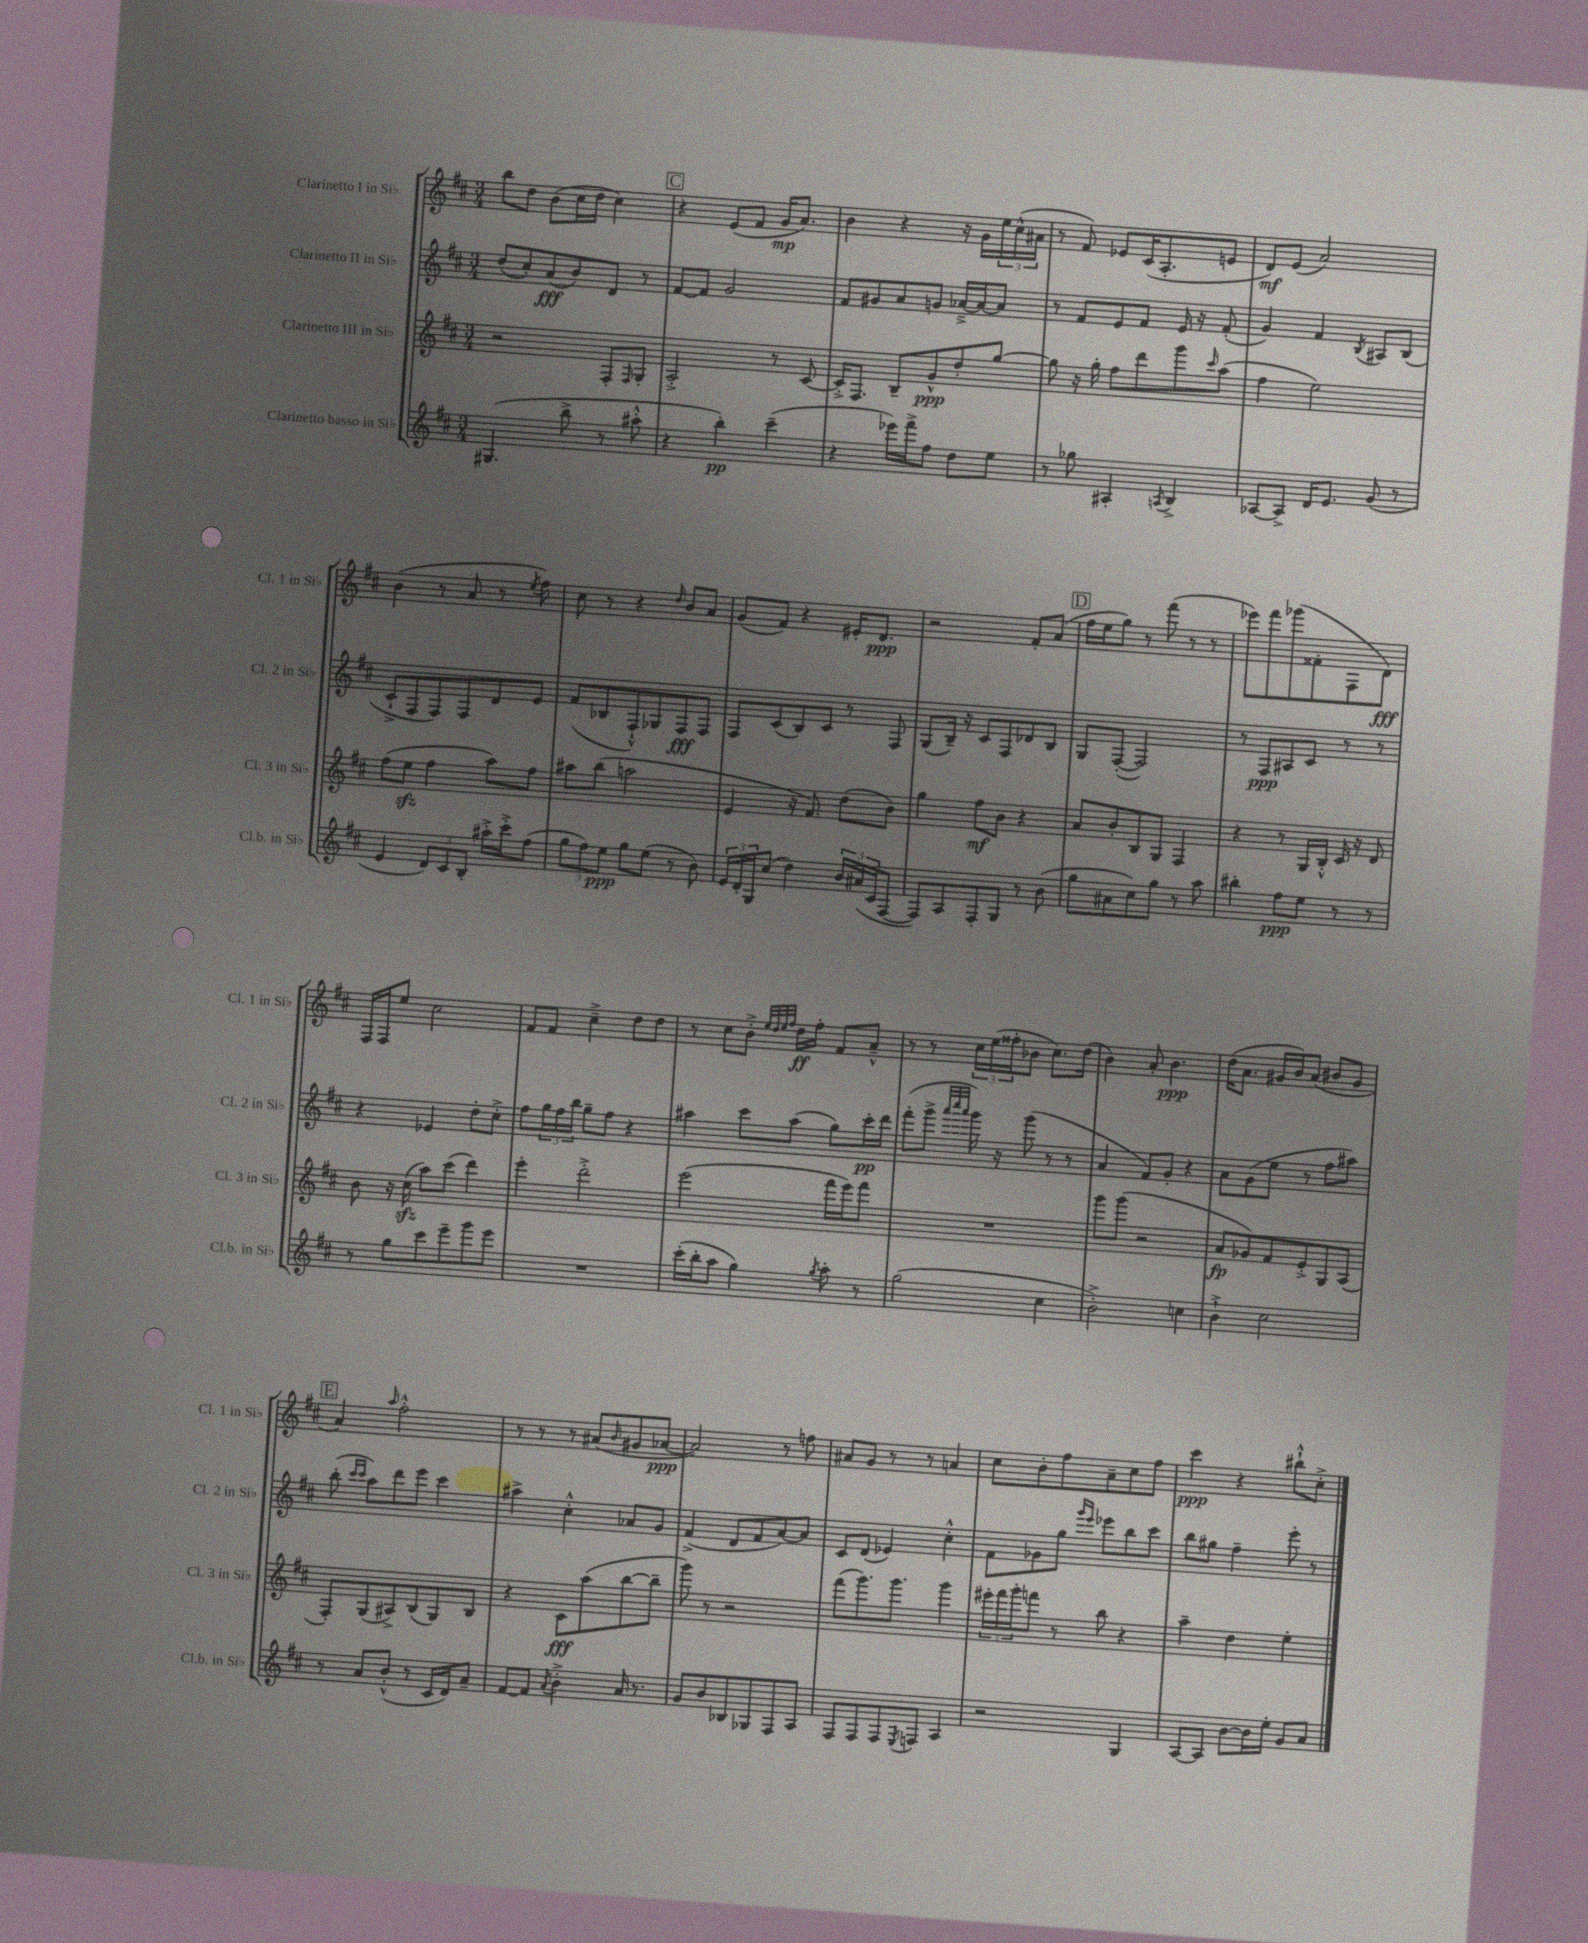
<<
\new StaffGroup <<
\new Staff = "s0" \with { instrumentName = "Clarinetto I in Sib" shortInstrumentName = "Cl. 1 in Sib" } {
    \clef treble \key d \major \numericTimeSignature \time 3/4
    b''8 d''8 b'8( cis''16 d''16 cis''4) |
    \mark \markup { \box "C" } r4 e'8( fis'8 g'16\mp a'8.) |
    b'4 r4 r16 g'16 \tuplet 3/2 { e''16 cis''16-^( ais'16 } |
    r8 fis'8) ees'8 cis'16( a8.-. e'8 |
    d'8\mf) e'8( a'2) |
    b'4( r8 a'8 r8 \acciaccatura { e''8 } fis''8) |
    cis''8 r8 r4 \grace { d''16 } b'8 a'8 |
    g'8( fis'8) r4 eis'16-. d'8.\ppp |
    r2 fis'8-. a'8( |
    \mark \markup { \box "D" } fis''16 e''16 g''8) r8 fis'''8( r8 r8 |
    ees'''8) fis'''8 ges'''8( fisis'8-. fis8 d'8\fff) |
    fis16 fis16 e''8 cis''2 |
    fis'8 fis'8 cis''4---> d''8 d''8 |
    r8 cis''8 b'8-.-> \grace { e''32 d''32 e''32 fis''32 } d''16\ff fis''16-. fis'8 a'8---^ |
    r8 r8 \tuplet 3/2 { cis''16 e''16( fisis''16-. } bes'8 cis''8.) d''16( |
    b'4) a'8-. b'4.\ppp |
    d''16( a'8. gis'16 b'16) a'8( bis'8 gis'8 |
    \mark \markup { \box "E" } a'4) \grace { a''16 } fis''2-.-^ |
    r8 r8 r8 ais'8( \grace { b'16 } gis'8 aes'8~\ppp |
    aes'2) r8 f''8 |
    ais'8 g'8 r8 r8 a'4 |
    cis''8 b'8-. fis''8 a'8-- cis''8 fis''8 |
    cis'''4\ppp r4 bis''8-!-^ cis''8-.-> \bar "|." |
}
\new Staff = "s1" \with { instrumentName = "Clarinetto II in Sib" shortInstrumentName = "Cl. 2 in Sib" } {
    \clef treble \key d \major \numericTimeSignature \time 3/4
    d''8( cis''8-.) a'8\fff( b'8) d'8 r8 |
    \mark \markup { \box "C" } fis'8~ fis'8 g'2 |
    fis'8 gis'8 a'8 g'8 aes'16~---> aes'16~ aes'8 |
    r8 fis'8 e'8 fis'8 e'16 r16 fis'8-.( |
    g'4) fis'4 \acciaccatura { b8 } ais8 b8( |
    cis'8-!-> fis8 fis8) fis8 d'8 e'8 |
    fis'8( bes8 fis8-!-^) ges8 fis8\fff fis8 |
    fis8 cis'8( b8) cis'8 r8 fis8 |
    g8( b16--) r16 cis'8 fis8 des'8 b8 |
    \mark \markup { \box "D" } g8 fis8~-.( fis2) |
    r8 fis8\ppp ais8 cis'8 r8 r8 |
    r4 ees'4 d''8-. cis''8-.-> |
    fis''8 \tuplet 3/2 { g''16 fis''16 b''16 } g''8-- fis''8 r4 |
    ais''4 cis'''8 ais''8( g''8) cis'''16-.\pp d'''16 |
    fis'''8-.( g'''8-> \grace { a'''32 cis''''32 a'''32 } g'''16) r16 g'''8( r8 r8 |
    a'4 fis'8) g'8-. r4 |
    a'8 g'8( e''8 r8 fis''8 ais''8) |
    \mark \markup { \box "E" } b''8-.( \grace { cis'''16 cis'''16 } a''8) d'''8 e'''8 cis'''4 |
    ais''4-> cis''4-.-^ aes'8 g'8 |
    fis'4->( d'8 fis'8 a'8~) a'8 |
    cis'8 d'8( ees'4) cis''4-.-^ |
    fis'8 ges'8 g''8 \grace { g'''16 e'''16 } ees'''8 b''8 cis'''8 |
    b''8 gis''8 fis''4-- e'''8-. r8 \bar "|." |
}
\new Staff = "s2" \with { instrumentName = "Clarinetto III in Sib" shortInstrumentName = "Cl. 3 in Sib" } {
    \clef treble \key d \major \numericTimeSignature \time 3/4
    r2 fis8-. \grace { fis16 } g8-. |
    \mark \markup { \box "C" } a2-.-> r8 cis'8~ |
    cis'16-.-> fis8. b8-- g'8-^\ppp d''8-. g''8~ |
    g''8 r16 g''16-. fis''8 d'''8 g'''8 \grace { cis'''16 } a''8( |
    fis''4 e''2) |
    fis''8( e''8\sfz fis''4 a''8) fis''8 |
    ais''8 b''8( a''2 |
    e'4 r16 fis'8.) d''8( b'8) |
    g''4 fis''8\mf b'8 r4 |
    \mark \markup { \box "D" } a'8 b'8-. b8 g8 fis4 |
    r4 r8 g16 b16-.-^ cis'16 r16 d'8 |
    b'8 r16 cis''16\sfz( a''8) cis'''8( d'''4) |
    e'''4-. d'''2-.-> |
    e'''2( fis'''16 e'''16) fis'''8 |
    R2. |
    g'''8 g'''8( r2 |
    a'8\fp ges'8) fis'8 e'8-.-> g8 a8( |
    \mark \markup { \box "E" } fis8-.) g8( ais8->) b8( g8) b8 |
    r4 cis'8\fff a''8( b''8~ b''8-- |
    g'''8) r8 r2 |
    fis'''8( g'''8.) g'''8. g'''4 |
    \tuplet 3/2 { eis'''16-. fis'''16 g'''16-. } f'''8 r8 b''8 r4 |
    a''4-- d''4 e''4-. \bar "|." |
}
\new Staff = "s3" \with { instrumentName = "Clarinetto basso in Sib" shortInstrumentName = "Cl.b. in Sib" } {
    \clef treble \key d \major \numericTimeSignature \time 3/4
    gis4.( b''8-> r8 ais''8-.-^ |
    \mark \markup { \box "C" } r4 b''4-.\pp) cis'''4--( |
    r4 ees'''16) fis'''16-> fis''8 d''8 e''8 |
    r8 ges''8 ais4-. \acciaccatura { a8 } b4-> |
    aes8~ aes8-> d'16 e'8. g'8( r8 |
    e'4 \tuplet 3/2 { d'8) cis'8 b8-. } ais''16-.-> cis'''16-.-> fis''8( |
    \tuplet 3/2 { g''8 fis''8) e''8\ppp } g''8 e''8( r8 b'8) |
    \tuplet 3/2 { e'16 d'16-. g16 } cis''8( d''4) \tuplet 3/2 { b'16 ais'16( cis'16 } fis8~ |
    fis8) a8 fis8-. g8 r8 b'8( |
    \mark \markup { \box "D" } g''8 ais'8 cis''8) g''8 r8 a''8 |
    bis''4-. fis''8\ppp e''8 r8 r8 |
    r8 g''8 cis'''8 e'''8-- g'''8 e'''8 |
    R2. |
    cis'''16-.( b''16-. a''8 g''4) \acciaccatura { g''8 } a''8-. r8 |
    g''2( cis''4 |
    b'2-.->) c''4 |
    b'4-!-> cis''2 |
    \mark \markup { \box "E" } r8 a'8 b'8-.-^( r8 cis'16 d'16) a'8-- |
    fis'8~ fis'8 \acciaccatura { a'8 } b'4-.-> a'16 r8. |
    g'8 b'8 bes8 ges8 fis8 a8 |
    fis8 fis8 fis8 \acciaccatura { e8 } f8 a4 |
    r2 g4 |
    a8~ a8 b'8~ b'16 e''16-. g'8 a'8 \bar "|." |
}
>>
>>
\layout { \context { \Score \remove "Bar_number_engraver" } }
